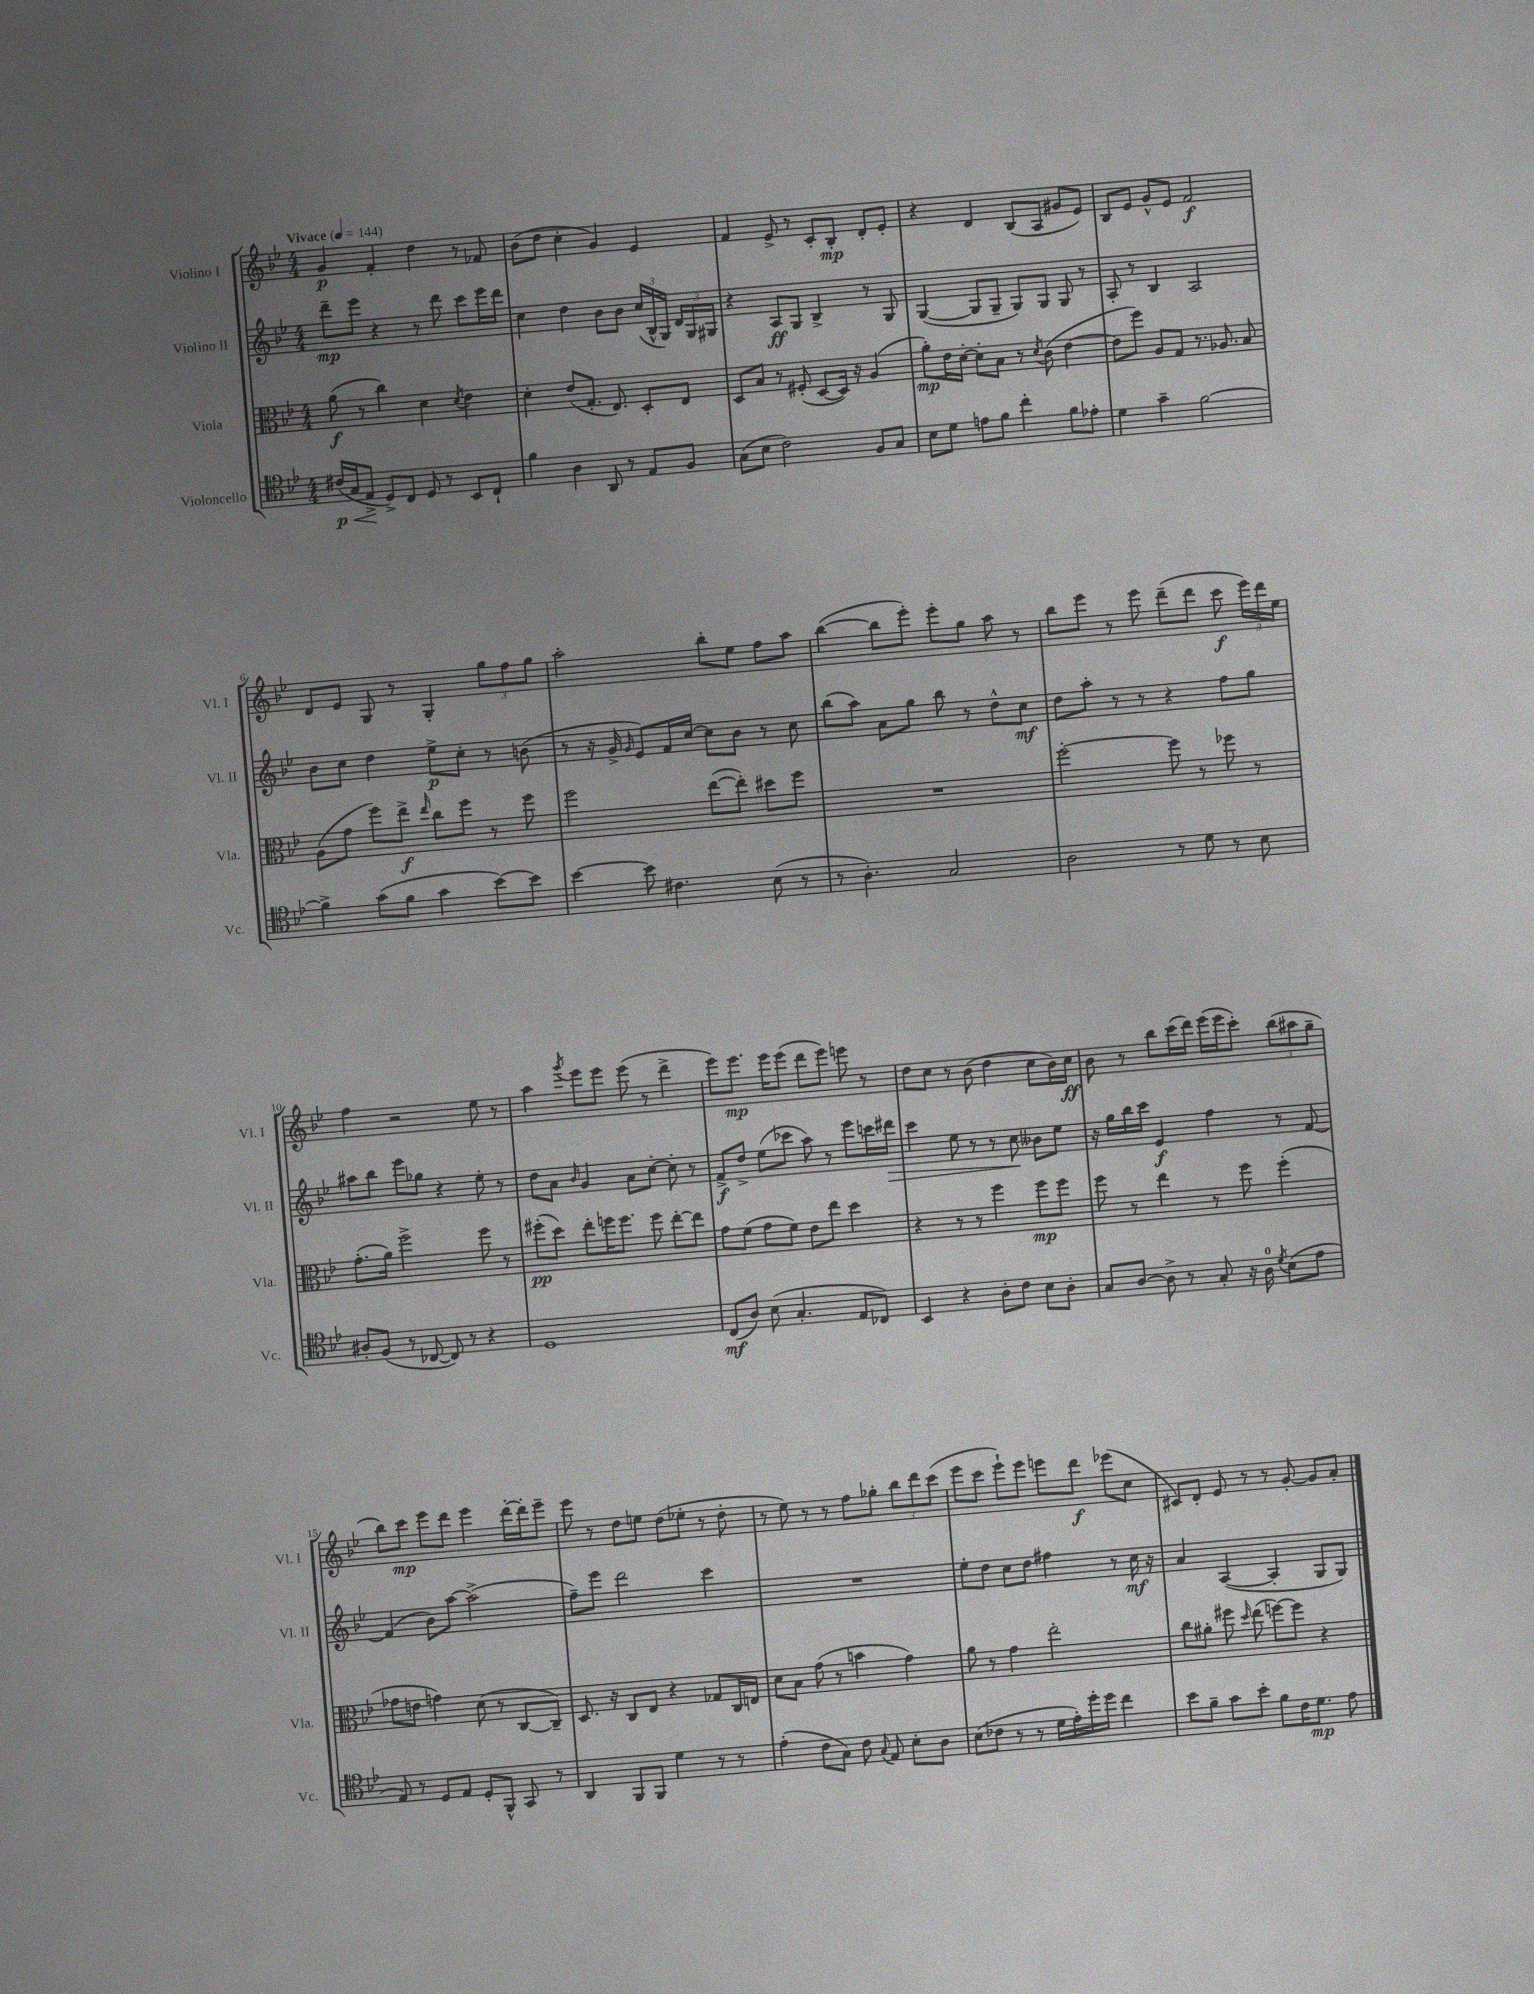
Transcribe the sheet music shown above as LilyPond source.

<<
\new StaffGroup <<
\new Staff = "s0" \with { instrumentName = "Violino I" shortInstrumentName = "Vl. I" } {
    \clef treble \key bes \major \numericTimeSignature \time 4/4 \tempo "Vivace" 4 = 144
    \autoBeamOff g'4\p f'4-. d''4 r8 fes'8 |
    bes'8[( d''8] c''4-. g'4) ees'4 |
    f'4 ees'8-> r8 c'8[-. bes8]-.\mp d'8[-. ees'8]-. |
    r4 d'4 bes8[( a8] gis'8[ ees'8]) |
    bes8[ ees'8] g'8[-^ ees'8] f'2\f |
    d'8[ ees'8] g8 r8 g4-. \tuplet 3/2 { g''8[ f''8 g''8] } |
    a''2-. bes''8[-. ees''8] f''8[ a''8] |
    bes''4~( bes''8[ ees'''8]-.) ees'''8[-. g''8] a''8 r8 |
    bes''8[ ees'''8] r8 ees'''8 d'''8[--( d'''8] c'''8\f \tuplet 3/2 { ees'''16[) d'''16 ees''16] } |
    f''4 r2 ees''8 r8 |
    a''4 \acciaccatura { g'''8 } ees'''8[ ees'''8] ees'''8( r8 d'''4-> |
    ees'''8[) ees'''8.]\mp ees'''16[ ees'''8]( d'''8[ ees'''8]) e'''8 r8 |
    d''8[ c''8] r8 bes'8( d''4 c''8[ bes'16) c''16]\ff |
    bes'8 r8 bes''8[ c'''16( d'''16]) ees'''16[( ees'''16 c'''8]-.) \tuplet 3/2 { bes''8[( ais''8 g''8]-- } |
    bes''8[) c'''8]\mp ees'''8[ d'''8] ees'''4 d'''16[~-. d'''16-. ees'''8]-- |
    ees'''8 r8 d''8[ e''8] d''8[( ees''8]-. r8 d''8-. |
    r8 ees''8) r8 r8 f''8[ ges''8]-. \tuplet 3/2 { bes''8[ d'''8 c'''8]( } |
    ees'''8[ c'''8] ees'''8[-!) ees'''8] e'''8[ d'''8]\f ees'''8[( c''8] |
    cis'8[) d'8]-. ees'8 r8 r8 g'8~-. g'8[ a'8]-. \bar "|." |
}
\new Staff = "s1" \with { instrumentName = "Violino II" shortInstrumentName = "Vl. II" } {
    \clef treble \key bes \major \numericTimeSignature \time 4/4
    \autoBeamOff d'''8[--\mp ees'''8] r4 r8 d'''8 c'''8[ ees'''16 d'''16] |
    c''4 d''4 bes'8[ bes'8] \tuplet 3/2 { c''16[( bes16-^ g16]) } \tuplet 3/2 { d'16[ g16 gis16] } |
    r4 a8[\ff g8] bes4-> r8 g8 |
    g4~( g8[ g8]-- g8[) g8] g8 r8 |
    a8-. r8 bes4 a2 |
    bes'8[ c''8] d''4 ees''8[->\p c''8]-. r8 b'8( |
    r8 r16 g'16-> \grace { g'16 } ees'8[) f'16 c''16]~ c''8[ bes'8] r8 c''8 |
    bes''8[( a''8]) a'8[ g''8] bes''8 r8 d''8[-^ c''8]\mf |
    d''8[ a''8]-. r8 r8 r4 f''8[ g''8] |
    ais''8[ bes''8] ees'''8[ ges''8] r4 ees''8-. r8 |
    d''8[ a'8] \grace { bes'16 } g'4 a'8[ c''8]~-. c''8-. r8 |
    f'8[->\f d''8]-> ees''8[( ces'''8] a''8) r8 ees'''8[ c'''16 dis'''16]\> |
    c'''4 ees''8 r8 r8 c''8\! beses'8[ ees''8] |
    r16 g''16[ bes''16 c'''16] ees'4\f f''4 r8 f'8~ |
    f'4( bes'8[) a''8]~ a''2->( |
    f''8[--) ees'''8] d'''2 c'''4 |
    R1 |
    ees''8[-. d''8] c''8[ d''8] fis''4 r8 c''16\mf r16 |
    a'4 a4~( a4-. g8[ g8]) \bar "|." |
}
\new Staff = "s2" \with { instrumentName = "Viola" shortInstrumentName = "Vla." } {
    \clef alto \key bes \major \numericTimeSignature \time 4/4
    \autoBeamOff a'8\f( r8 c''4) d'4 \acciaccatura { d'8 } ees'4 |
    d'4-. ees'8[( g8.]-. ees8.) d8[-. ees8] |
    d8[ bes8] r8 fis8-.( d8[~ d16]) r16 a4( |
    a'8[-.\mp) ees'16 d'16]~-. d'8[-. bes8] r8 \acciaccatura { d'8 } c'8( ees'4~ |
    ees'8[ f''8]) a8[ g8] r8. aes8. bes8 |
    a8[( g'8] f''8[) ees''8]->\f \grace { ees''16 } c''8[ f''8] r8 f''8 |
    f''2 ees''8[~( ees''8]-.) dis''8[ f''8] |
    R1 |
    f''2~-. f''8 r8 fes''8 r8 |
    g'8.[-.( a'16]) f''2-> f''8 r8 |
    fis''8[-.\pp( d''8]) ees''8[-. f''16 f''8.] f''8 ees''8[~-. ees''8] |
    g'8[ f'8]( g'8[ f'8]) ees'8[ ees''8] d''4 |
    r4 r8 r8 f''4 f''8[\mp f''8] |
    f''8 r8 ees''4 r8 f''8 f''4-.( |
    ges'8[ e'8] g'4) d'8( r8 c8[~ c8]--) |
    d8. r16 c8[ ees8] r4 ges8[ c16 e16] |
    d'8[ bes8] g'8( r8 b'4 g'4) |
    a'8 r8 g'4 ees''2-. |
    c''8[ ais'8]-. fis''8 \grace { d''16 } ees''8( f''8[~) f''8] r4 \bar "|." |
}
\new Staff = "s3" \with { instrumentName = "Violoncello" shortInstrumentName = "Vc." } {
    \clef tenor \key bes \major \numericTimeSignature \time 4/4
    \autoBeamOff cis'16[\p\<( g16 ees8]->\! d8[->) c8] d8 r8 bes,8[ c8]-! |
    f'4 a4 a,8 r8 ees8[ f8] |
    g8[( bes8] c'2) f8[ g8] |
    bes8[ d'8] e'8[ f'8] c''4-. f'8[ ees'8]-. |
    d'4 g'4-- f'2~ |
    f'4-> g'8[( f'8] g'4 bes'8[~) bes'8] |
    bes'4~ bes'8 cis'4. bes8( r8 |
    r8 a4.-.) g2 |
    a2 r8 d'8 r8 bes8 |
    ais8[-. f8]( r8 ces8~ ces8) r8 r4 |
    d1 |
    c8[\mf( a8]) bes8( g4.-. ees8[ ces8]) |
    bes,4 r4 a8[-. c'8] bes8[ a8]-. |
    g8[ a8]~ a8-> r8 g8-. r16 a16-0 \acciaccatura { d'8 } bes8[( ees'8] |
    ees8) r8 d8[ ees8] d8[-. f,8]-^ g,8 r8 |
    a,4 f,8[ f,8] d'4 r8 r8 |
    ees'4-.( c'8[ g8]) c'8 \appoggiatura { g8 } ees8 bes8[-. a8] |
    bes8[( ces'8] r8 r8 d'16[ ees'16-.) d''16-. d''16] c''4 |
    bes'8[ f'8]-- g'8[ bes'8]-. f'8[ c'16 d'8.]\mp ees'8 \bar "|." |
}
>>
>>
